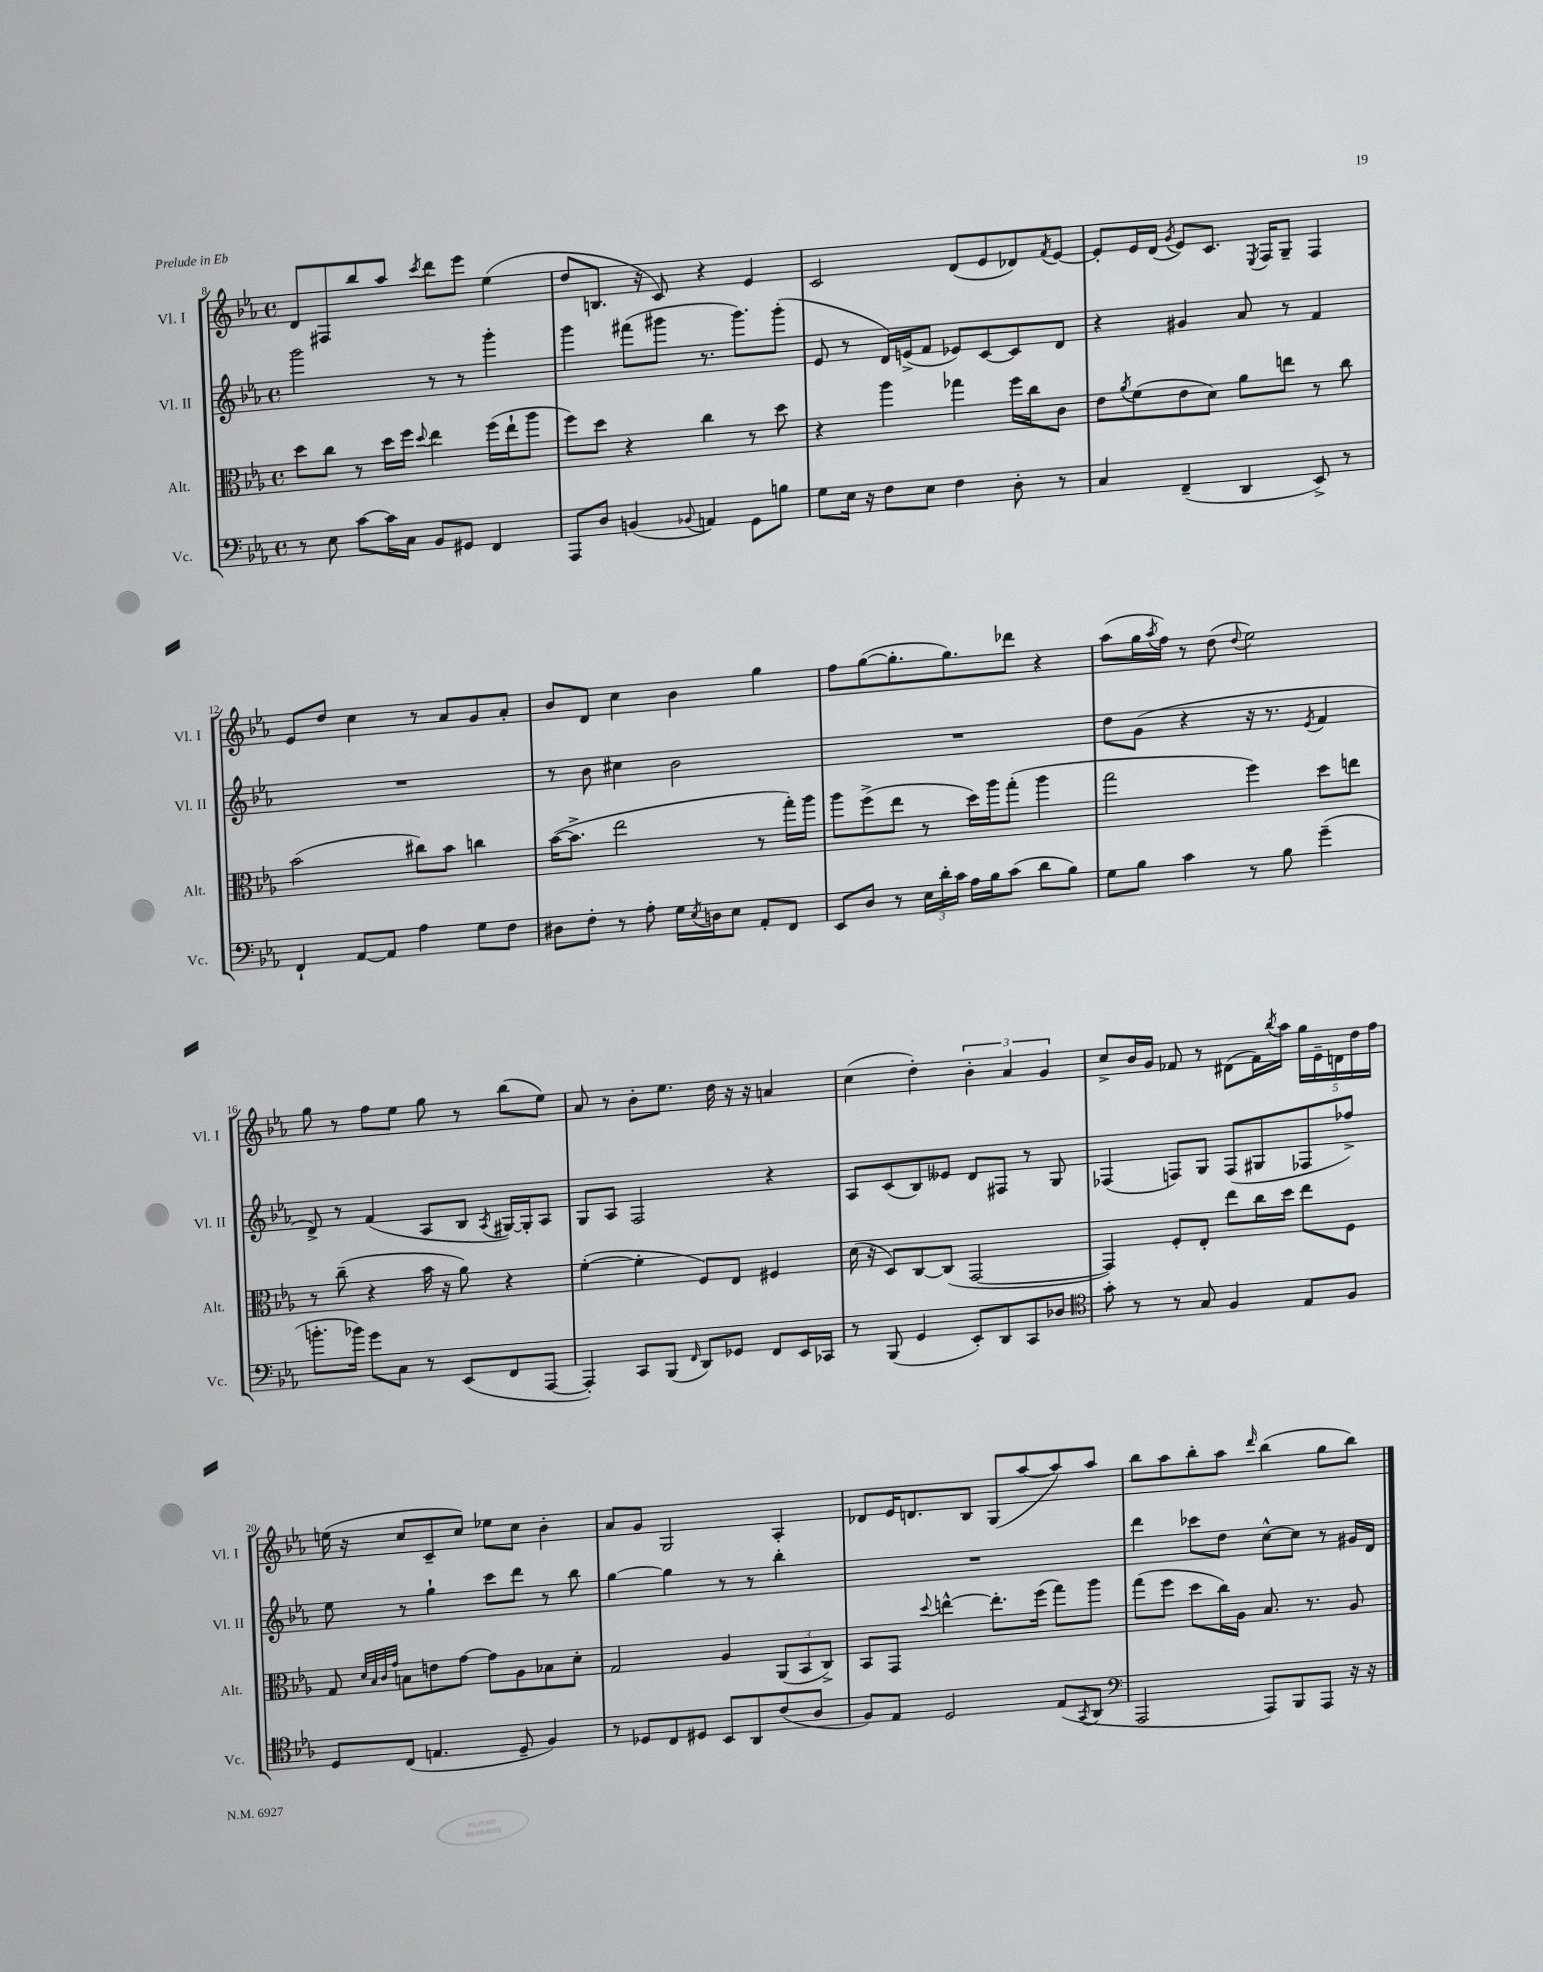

**kern	**kern	**kern	**kern
*part4	*part3	*part2	*part1
*staff4	*staff3	*staff2	*staff1
*I"Vc.	*I"Alt.	*I"Vl. II	*I"Vl. I
*I'Vc.	*I'Alt.	*I'Vl. II	*I'Vl. I
*clefF4	*clefC3	*clefG2	*clefG2
*k[b-e-a-]	*k[b-e-a-]	*k[b-e-a-]	*k[b-e-a-]
*M4/4	*M4/4	*M4/4	*M4/4
*met(c)	*met(c)	*met(c)	*met(c)
=8	=8	=8	=8
8r	8dd\L	2ggg\	8d/L
8E-\	8cc\J	.	8F#X/
[8c\L	8r	.	8bb-/
16c\L]	16dd\LL	.	8aa-/J
16C\JJ	16ff\JJ	.	.
.	8qqdd/	.	8qccc/
8BB-/L	4ee-\	8r	8ddd\L
8GG#X/J	.	8r	8eee-\J
4FF/	(16ff\LL	4ggg'\	(4ee-\
.	16ee-`\J	.	.
.	8aa-\J	.	.
=9	=9	=9	=9
8AAA-/L	8ff\L)	4ggg\	8dd/L
8D/J	8dd\J	.	8.Bn/J
(4BBn/	4r	(8fff#X\L	.
.	.	.	16r
.	.	8ggg#X\J	8c/)
8qqBB-X/	.	.	.
4AAn/)	4cc\	8.r	4r
.	.	8.ggg#\L)	.
8GG\L	8r	.	4e-/
8Bn\J	8dd\	(8ggg#'\J	.
=10	=10	=10	=10
8G\L	4r	8e-/	2c/
16E-\Jk	.	8r	.
16r	.	.	.
8F\L	4aa-\	16d/LL)	.
.	.	(16en^/J	.
8E-\J	.	8f/J	.
4F\	4gg-X\	8e-X/L)	(8d/L
.	.	[8c/	8e-/
8D'\	16ff\LL	8c/]	8d-X/)
.	16cc\J	.	.
.	.	.	8qf/
8r	8c\J	8d/J	[8e-/J
=11	=11	=11	=11
4C/	8e-\L	4r	8e-'/L]
.	8qa-/	.	.
.	(8f\	.	16e-/L
.	.	.	(16d/JJ
.	.	.	8qg/
(4FF~/	8e-\	4g#X/	8e-/L)
.	8d\J)	.	8.c/J
4DD/	8a-\L	8a-/	.
.	.	.	8qE-/
.	.	.	16F/KL
.	8een\J	8r	8G~/J
8EE-^/)	8r	4f/	4F/
8r	8cc\	.	.
!!LO:LB:g=z
=12	=12	=12	=12
4FF`/	(2b-\	1r	8e-/L
.	.	.	8dd/J
[8AA-/L	.	.	4cc\
8AA-/J]	.	.	.
4A-\	8cc#X\L)	.	8r
.	8b-\J	.	8a-/L
8G\L	4ccn\	.	8g/
8F\J	.	.	8a-'/J
=13	=13	=13	=13
8D#X\L	([16b-\KL	8r	8b-/L
.	8.b-^\J]	.	.
8F'\J	.	8b-\	8d/J
8r	2ee-\	4cc#X\	4cc\
8A-'\	.	.	.
16G\LL	.	2b-\	4b-\
8qE-/	.	.	.
16Dn\J	.	.	.
8E-\J	.	.	.
8AA-'/L	8r	.	4gg\
8FF/J	16gg'\LL)	.	.
.	16aa-\JJ	.	.
=14	=14	=14	=14
8EE-/L	8aa-\L	1r	8ff\L
8D/J	(8ff^\	.	([8gg\
8r	8ee-\J	.	8.gg'\]
24E-\LL	8r	.	.
24d'\	.	.	.
.	.	.	8.gg\)
24c\JJ	.	.	.
16A-\LL	16dd\LL)	.	.
16B-\J	16aa-\J	.	.
(8c\J	(8gg'\J	.	8ddd-X\J
8d\L	4aa-\	.	4r
8B-\J)	.	.	.
=15	=15	=15	=15
8G\L	2gg\	8dd\L	(8aa-\L
8B-\J	.	(8g\J	16gg\L
.	.	.	8qaa-/
.	.	.	16ff\JJ)
4c\	.	4r	8r
.	.	.	(8dd\
.	.	.	8qqdd/
8r	4ff\)	16r	2ee-\)
.	.	8.r	.
8B-\	.	.	.
.	.	8qe-/	.
(4g~\	8dd\L	4f/	.
.	8een\J	.	.
!!LO:LB:g=z
=16	=16	=16	=16
8.bn'\L	8r	8d^/)	8gg\
.	(8cc~\	8r	8r
16b-X\Jk)	.	.	.
8g\L	4r	(4f/	8ff\L
8C\J	.	.	8ee-\J
8r	16b-\	8A-/L	8gg\
.	16r	.	.
(8EE-/L	8a-\)	8B-/J	8r
.	.	8qA-/	.
8FF/	4r	[16G#X/LL)	(8bb-\L
.	.	16G#'/J]	.
[8AAA-/J	.	8A-/J	8ee-\J)
=17	=17	=17	=17
4AAA-'/])	([4f'\	8G/L	8a-/
.	.	8A-/J	8r
8CC/L	4f'\]	2F/	8b-'\L
(8BBB-/J	.	.	8.ee-\J
16qqFF/	.	.	.
8DD/L)	8F/L)	.	.
.	.	.	16dd\
8GG-X/J	8E-/J	.	16r
.	.	.	16r
8FF/L	4F#X/	4r	4an/
16EE-/L	.	.	.
16CC-X/JJ	.	.	.
=18	=18	=18	=18
8r	(16d\	8A-/L	(4cc\
.	16r	.	.
(8BBB-/	8D/L)	(8c/	.
4GG/	[8C/	8B-/)	4dd'\)
.	(8C/J]	8e--X/J	.
8EE-'/L)	[2GG/	8d/L	6b-'\
8DD/	.	8F#X/J	.
.	.	.	6a-/
8CC/	.	8r	.
.	.	.	6g/
8D-X/J	.	8G/	.
=19	=19	=19	=19
*clefC4	*	*	*
8g'\	4GG/])	(4F-X/	8cc^/L
8r	.	.	16b-/L
.	.	.	16g/JJ
8r	8F'/L	8Fn/L)	8f-X/
8G/	8E-'/J	8G/J	8r
4F/	8ee-\L	(8F/L	(8d#X\L
.	16cc\L	8G#X/	16f-\L)
.	.	.	8qbb-/
.	16dd\JJ	.	16aa-\JJ
8E-/L	8ee-\L	8F-X/	20gg\LL
.	.	.	20e-~\
.	.	.	20dn\
8F/J	8F\J	8ff-X^/J)	.
.	.	.	20dd\
.	.	.	20ff\JJ
!!LO:LB:g=z
=20	=20	=20	=20
8D/L	8G/	8ee-\	(16een\
.	.	.	16r
.	32qqd/LLL	.	.
.	32qqB-/	.	.
.	32qqc/	.	.
.	32qqg/JJJ	.	.
(8C/J	8Bn\L	8r	8cc/L
4.En/	8en\	4gg`\	8c~/
.	[8g\J	.	8cc/J)
.	8g\L]	8ccc\L	8ee-X\L
8D~/	8A-\	8ddd\J	8cc\J
4F/)	8B-X\	8r	4b-'\
.	8d'\J	8bb-\	.
=21	=21	=21	=21
8r	2G/	[4gg\	8a-/L
8D-X/L	.	.	8g/J
8C/	.	4gg\]	2G/
8D#X/J	.	.	.
8BB-/L	4A-/	8r	.
8AA-/	.	8r	.
(8c/	(12AA-/L	4bb-'\	4A-'/
.	12BB-/	.	.
8A-/J	.	.	.
.	12C^/J)	.	.
=22	=22	=22	=22
8F/L)	8BB-/L	1r	8d-X/L
8E-/J	8GG/J	.	16e-/K
.	.	.	8.dn/
.	8qqdd/	.	.
2D/	[4een^^\	.	.
.	.	.	8B-/J
.	8.ee'\L]	.	(8G/L
.	.	.	[8aa-/
.	(16ff\Jk	.	.
(8E-/L	8gg\L)	.	8aa-/])
8qGG/	.	.	.
8AA-/J	8aa-\J	.	8aa-/J
=23	=23	=23	=23
*clefF4	*	*	*
2AAA-/	(8gg\L	4ddd\	8bb-\L
.	8ff\J	.	8aa-\
.	8dd\L	8ccc-X\L	8bb-'\
.	16cc\L)	8dd\J	8aa-\J
.	16A-\JJ	.	.
.	.	.	16qqddd/
8AAA-/L)	8.B-/	[8cc^^\L	(4bb-\
8BBB-/	.	8cc\J]	.
.	8.r	.	.
8AAA-/J	.	8r	8gg\L
16r	8A-/	16g#X/LL	8bb-\J)
16r	.	16d/JJ	.
==	==	==	==
*-	*-	*-	*-
